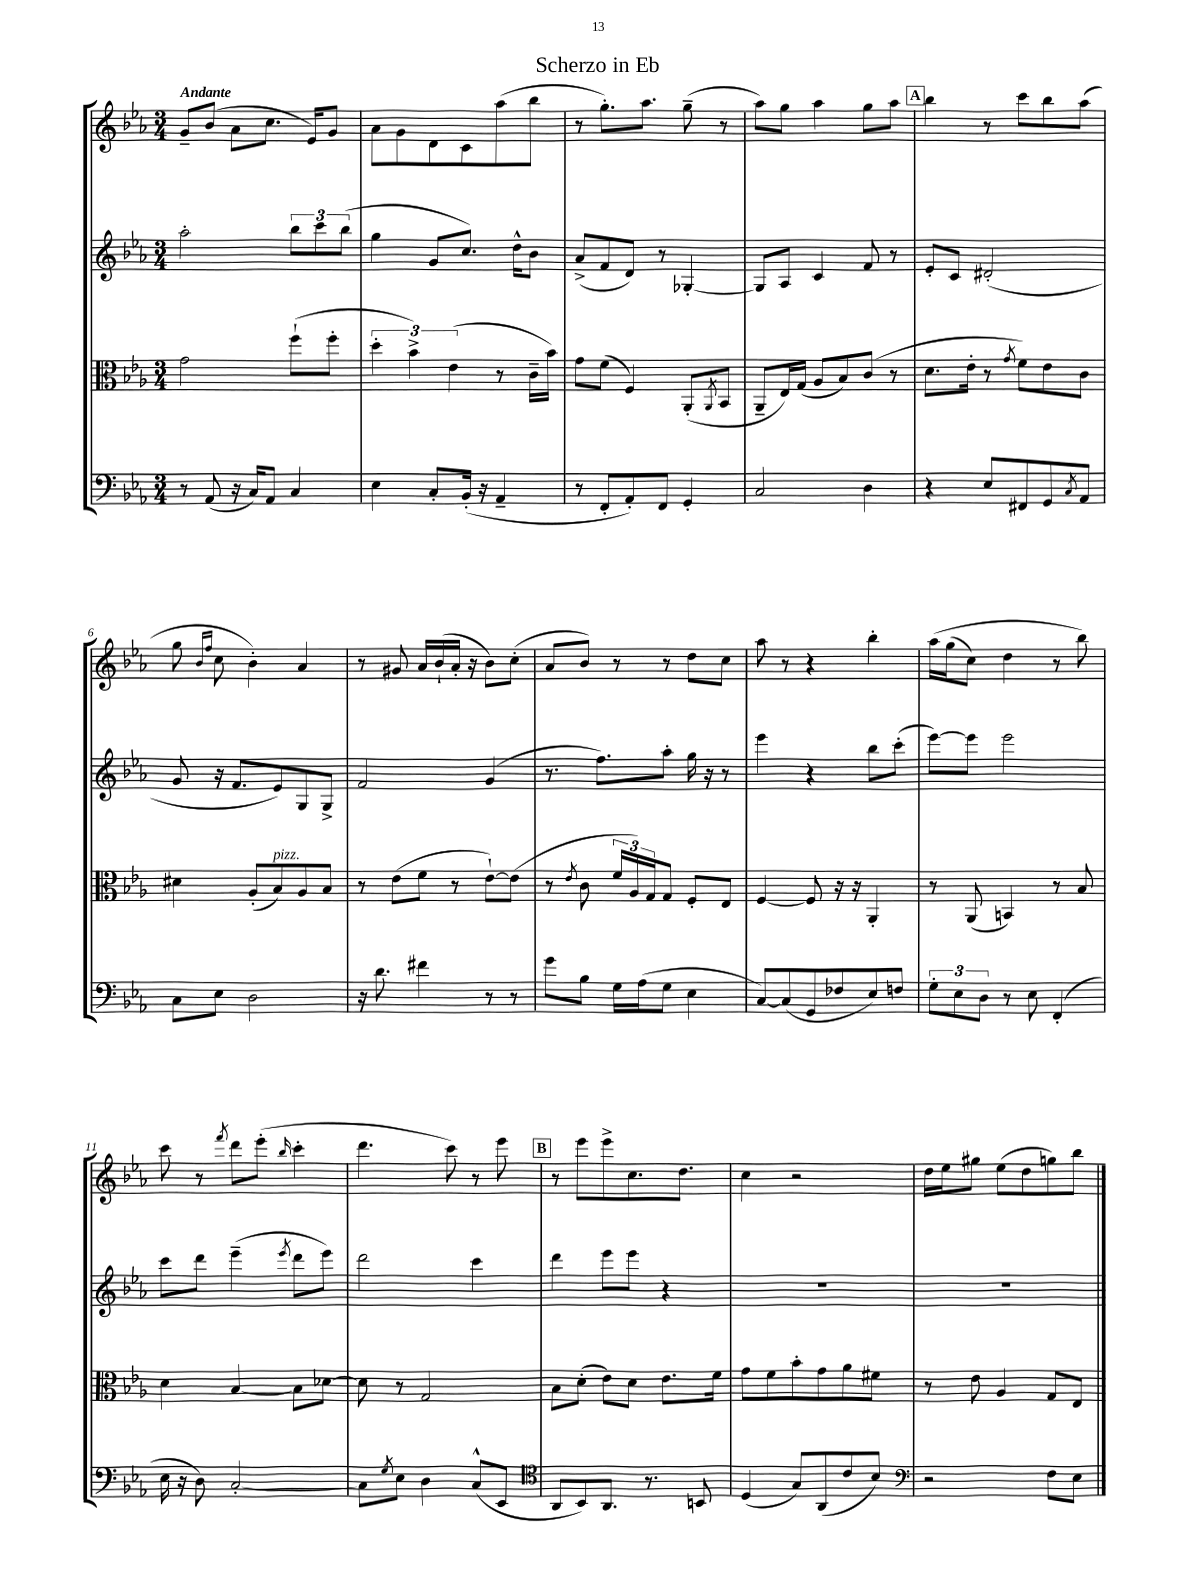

**kern	**kern	**kern	**kern
*staff4	*staff3	*staff2	*staff1
*clefF4	*clefC3	*clefG2	*clefG2
*k[b-e-a-]	*k[b-e-a-]	*k[b-e-a-]	*k[b-e-a-]
*M3/4	*M3/4	*M3/4	*M3/4
8r	2g	2aa-'	8g~
(8AA-	.	.	(8b-
16r	.	.	8a-
16C)	.	.	.
8AA-	.	.	8.cc
4C	(8ff`	12bb-	.
.	.	.	16e-)
.	.	12ccc	.
.	8ff'	.	8g
.	.	(12bb-	.
=	=	=	=
4E-	6dd'	4gg	8a-
.	.	.	8g
.	6b-^)	.	.
8C'	.	8g	8d
.	(6e-	.	.
(16BB-'	.	8.cc)	8c
16r	.	.	.
4AA-~	8r	.	(8aa-
.	.	16dd^^	.
.	16c~	8b-	8bb-
.	16b-)	.	.
=	=	=	=
8r	8g	(8a-^	8r
8FF'	(8f	8f	8.gg')
8AA-')	4F)	8d)	.
.	.	.	8.aa-
8FF	.	8r	.
4GG'	(8AA-'	[4G-'	(8gg~
.	8qAA-	.	.
.	8BB-	.	8r
=	=	=	=
2C	8AA-~	8G-]	8aa-)
.	16E-)	8A-	8gg
.	(16G	.	.
.	8A-	4c	4aa-
.	8B-)	.	.
4D	(8c	8f	8gg
.	8r	8r	8aa-
=	=	=	=
4r	8.d	8e-'	4bb-
.	.	8c	.
.	16e-'	.	.
8E-	8r	(2d#'	8r
.	8qg	.	.
8FF#	8f)	.	8ccc
8GG	8e-	.	8bb-
8qC	.	.	.
8AA-	8c	.	(8aa-
=	=	=	=
8C	4d#	8g	8gg
.	.	.	16qqb-
.	.	.	16qqff
8E-	.	16r	8cc
.	.	8.f	.
2D	(8A-'	.	4b-')
.	8B-)	8e-)	.
.	8A-	8G	4a-
.	8B-	8G^	.
=	=	=	=
16r	8r	2f	8r
8.d	.	.	.
.	(8e-	.	8g#
4f#	8f	.	16a-
.	.	.	(16b-`
.	8r	.	16a-'
.	.	.	16r
8r	[8e-`)	(4g	8b-)
8r	(8e-]	.	(8cc'
=	=	=	=
8g	8r	8.r	8a-
.	8qe-	.	.
8B-	8c	.	8b-)
.	.	8.ff)	.
16G	24f	.	8r
.	24A-)	.	.
(16A-	.	.	.
.	24G	.	.
8G	8G	8aa-'	8r
4E-	8F'	16gg	8dd
.	.	16r	.
.	8E-	8r	8cc
=	=	=	=
[8C)	[4F	4eee-	8aa-
(8C]	.	.	8r
8GG	8F]	4r	4r
8F-	16r	.	.
.	16r	.	.
8E-)	4AA-'	8bb-	4bb-'
8F	.	(8ccc'	.
=	=	=	=
12G'	8r	[8eee-)	&(16aa-
.	.	.	(16gg
12E-	.	.	.
.	(8AA-	8eee-]	8cc)
12D	.	.	.
8r	4BB)	2eee-	4dd
8E-	.	.	.
(4FF'	8r	.	8r
.	8B-	.	8bb-&)
=	=	=	=
16E-	4d	8ccc	8ccc
16r	.	.	.
8D)	.	8ddd	8r
.	.	.	8qfff
[2C'	[4B-	(4eee-~	8ddd
.	.	.	(8eee-'
.	.	8qeee-	16qqbb-
.	8B-]	8ddd	4ccc'
.	[8d-	8eee-)	.
=	=	=	=
8C]	8d-]	2ddd	4.ddd
8qG	.	.	.
8E-	8r	.	.
4D	2G	.	.
.	.	.	8ccc)
(8C^^	.	4ccc	8r
8EE-	.	.	8eee-
=	=	=	=
*clefC4	*	*	*
8AA-	8B-	4ddd	8r
8BB-)	(8d'	.	8eee-
8.AA-	8e-)	8eee-	8eee-^
.	8d	8eee-	8.cc
8.r	.	.	.
.	8.e-	4r	.
.	.	.	8.dd
8BB	.	.	.
.	16f	.	.
=	=	=	=
(4D	8g	2.r	4cc
.	8f	.	.
8G)	8b-'	.	2r
(8AA-	8g	.	.
8c	8a-	.	.
8B-)	8f#	.	.
=	=	=	=
*clefF4	*	*	*
2r	8r	2.r	16dd
.	.	.	16ee-
.	8e-	.	8gg#
.	4A-	.	(8ee-
.	.	.	8dd
8F	8G	.	8gg)
8E-	8E-	.	8bb-
==	==	==	==
*-	*-	*-	*-
